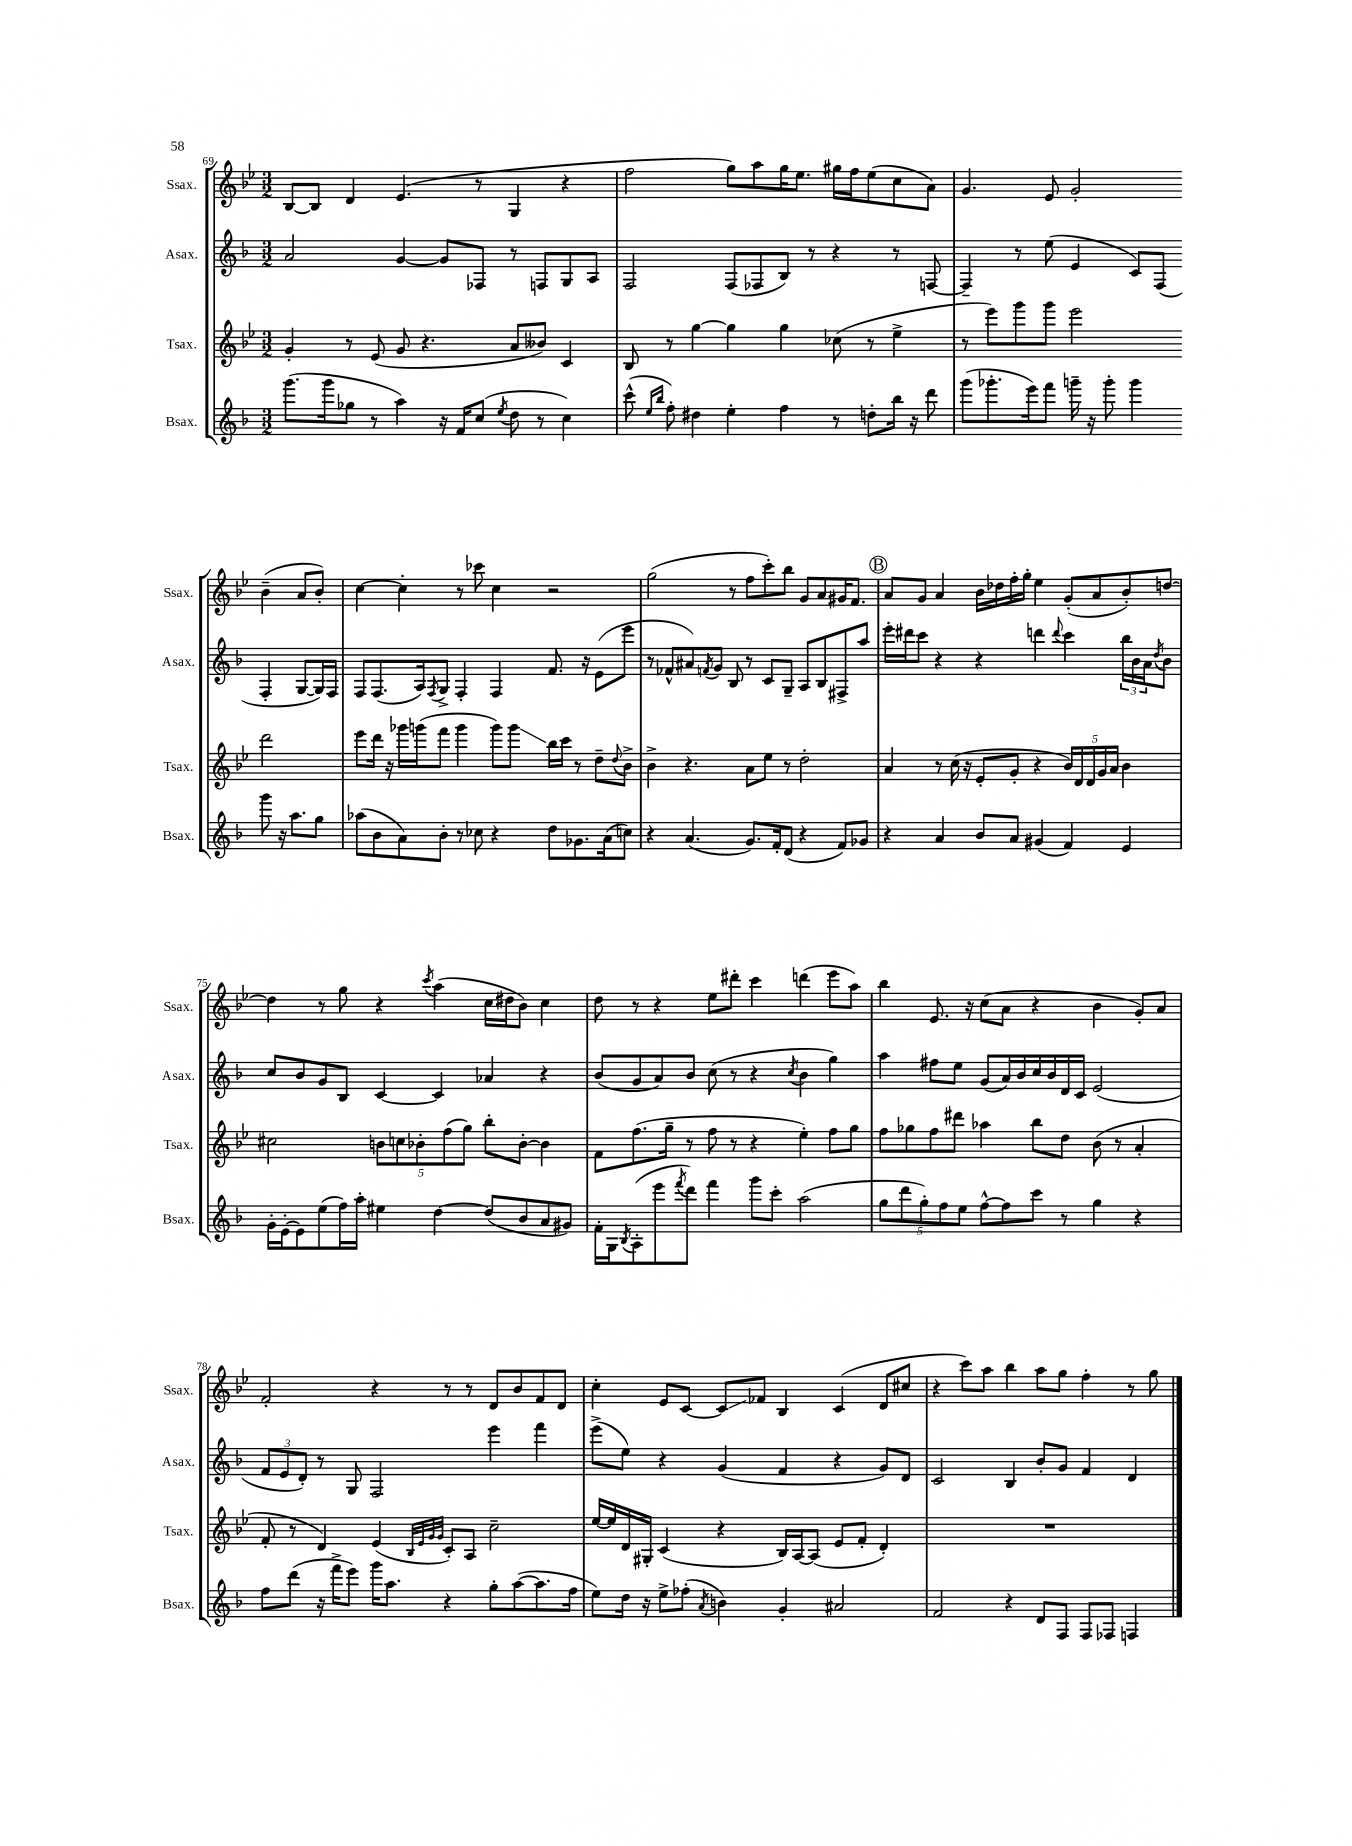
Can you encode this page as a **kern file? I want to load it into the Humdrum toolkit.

**kern	**kern	**kern	**kern
*staff4	*staff3	*staff2	*staff1
*clefG2	*clefG2	*clefG2	*clefG2
*k[b-]	*k[b-e-]	*k[b-]	*k[b-e-]
*M3/2	*M3/2	*M3/2	*M3/2
(8.ggg	4g'	2a	[8B-
.	.	.	8B-]
16ggg	.	.	.
8gg-	8r	.	4d
8r	(8e-	.	.
4aa)	8g	[4g	(4.e-
.	4.r	.	.
16r	.	8g]	.
16f	.	.	.
(8cc	.	8F-	8r
8qee	.	.	.
8dd	8a	8r	4G
8r	8b--)	8F	.
4cc)	4c	8G	4r
.	.	8A	.
=	=	=	=
(8ccc^^	8B-	2F	2ff
16qqee	.	.	.
16qqbb-	.	.	.
8ff')	8r	.	.
4dd#	[4gg	.	.
4ee'	4gg]	(8F	8gg)
.	.	8F-	8aa
4ff	4gg	8B-)	16gg
.	.	.	8.ee-
.	.	8r	.
8r	(8cc-	4r	16gg#
.	.	.	16ff
8dd'	8r	.	(8ee-
16bb-	4ee-^	8r	8cc
16r	.	.	.
8ddd	.	[8F	8a)
=	=	=	=
(8ggg	8r	4F~]	4.g
8.ggg-'	8eee-)	.	.
.	8ggg	8r	.
16eee)	.	.	.
8fff	8ggg	(8ee	8e-
16ggg~	2eee-	4e	2g'
16r	.	.	.
8ggg'	.	.	.
4ggg	.	8c)	.
.	.	(8F	.
8ggg	2ddd	4F'	(4b-~
16r	.	.	.
8.aa	.	.	.
.	.	[8G	8a
8gg	.	16G])	8b-')
.	.	16F	.
=	=	=	=
(8aa-	8eee-	8F	[4cc
8b-	16ddd	(8.F	.
.	16r	.	.
8a)	16ggg-	.	4cc']
.	(16ggg	16A)	.
.	.	8qF	.
8b-'	8fff	8G^	.
8r	4ggg	4F'	8r
8cc-	.	.	8ccc-
4r	8ggg)	4F	4cc
.	8ggg	.	.
8dd	16bb-	8.f	2r
.	16ccc	.	.
8.g-	8r	.	.
.	.	16r	.
.	8dd~	(8e	.
(16a	.	.	.
.	8qqdd	.	.
8cc)	8b-^	8eee	.
=	=	=	=
4r	4b-^	8r	(2gg
.	.	8f-^^	.
(4.a	4.r	8a#)	.
.	.	8qf	.
.	.	8g	.
.	.	8B-	8r
8.g)	8a	8r	8ff
.	8ee-	8c	8ccc')
16f'	.	.	.
(8d	8r	8G~	8bb-
4r	2dd'	8A	8g
.	.	8B-	8a
8f)	.	8F#^	16g#
.	.	.	8.f
8g-	.	8aa	.
=	=	=	=
4r	4a	16eee'	8a
.	.	16ddd#	.
.	.	8ccc	8g
4a	8r	4r	4a
.	(16cc	.	.
.	16r	.	.
8b-	8e-'	4r	16b-
.	.	.	16dd-
8a	8g'	.	16ff'
.	.	.	16gg'
(4g#	4r	4ddd	4ee-
.	.	8qqddd	.
4f)	20b-)	4ccc	(8g'
.	20d	.	.
.	20d	.	.
.	.	.	8a
.	20g	.	.
.	20a	.	.
4e	4b-	24bb-	8b-')
.	.	24b-	.
.	.	24a	.
.	.	8qdd	.
.	.	8b-	[8dd
=	=	=	=
16g'	2cc#	8cc	4dd]
[16e'	.	.	.
8e]	.	8b-	.
(8ee	.	8g	8r
16ff)	.	8B-	8gg
16aa'	.	.	.
4ee#	10b	[4c	4r
.	10cc	.	.
.	10b-'	.	.
.	.	.	8qccc
[4dd	.	4c]	(4aa
.	(10ff	.	.
.	10gg)	.	.
(8dd]	8bb-'	4a-	16cc
.	.	.	16dd#
8b-	[8b-'	.	8b-)
8a	4b-]	4r	4cc
8g#)	.	.	.
=	=	=	=
16f'	8f	(8b-	8dd
16G	.	.	.
8qB-	.	.	.
(8A'	(8.ff	8g	8r
8eee	.	8a)	4r
.	16gg~	.	.
8qfff	.	.	.
8ddd)	8r	8b-	.
4fff	8ff	(8cc	8ee-
.	8r	8r	8ddd#'
8ggg	4r	4r	4ccc
8ccc'	.	.	.
.	.	8qcc	.
(2aa	4ee-')	4b-	(4ddd
.	8ff	4gg)	8eee-
.	8gg	.	8aa)
=	=	=	=
10gg	8ff	4aa	4bb-
10ddd	.	.	.
.	8gg-	.	.
10gg')	.	.	.
.	8ff	8ff#	8.e-
10ff	.	.	.
.	8ddd#	8ee	.
10ee	.	.	.
.	.	.	16r
[8ff^^	4aa-	(8g	(8cc
8ff]	.	16a)	8a
.	.	16b-	.
8ccc	8bb-	16cc	4r
.	.	16b-	.
8r	8dd	16d	.
.	.	16c	.
4gg	(8b-	(2e	4b-
.	8r	.	.
4r	4a'	.	8g')
.	.	.	8a
=	=	=	=
8ff	8f'	12f	2f'
.	.	12e	.
(8ddd	8r	.	.
.	.	12d')	.
16r	4d)	8r	.
16fff^	.	.	.
8eee)	.	8G	.
16ggg	(4e-	2F	4r
8.aa	.	.	.
.	32qqB-	.	.
.	32qqe-	.	.
.	32qqg	.	.
.	32qqg	.	.
4r	8c')	.	8r
.	8A	.	8r
8gg'	2cc~	4eee	8d
([8aa	.	.	8b-
8.aa]	.	4fff	8f
.	.	.	8d
16ff	.	.	.
=	=	=	=
8ee)	[16ee-	(8eee^	4cc'
.	16ee-]	.	.
16dd	16d	8ee)	.
16r	16G#'	.	.
8ee^	(4c	4r	8e-
(8ff-'	.	.	[8c
8qa	.	.	.
4b)	4r	(4g	8c]
.	.	.	8f-
4g'	16B-)	4f	4B-
.	[16A	.	.
.	(8A]	.	.
2a#	8e-	4r	(4c
.	8f'	.	.
.	4d')	8g)	8d
.	.	8d	8cc#
=	=	=	=
2f	1.r	2c	4r
.	.	.	8ccc)
.	.	.	8aa
4r	.	4B-	4bb-
8d	.	8b-'	8aa
8F	.	8g	8gg
8F	.	4f	4ff'
8F-	.	.	.
4F	.	4d	8r
.	.	.	8gg
==	==	==	==
*-	*-	*-	*-
